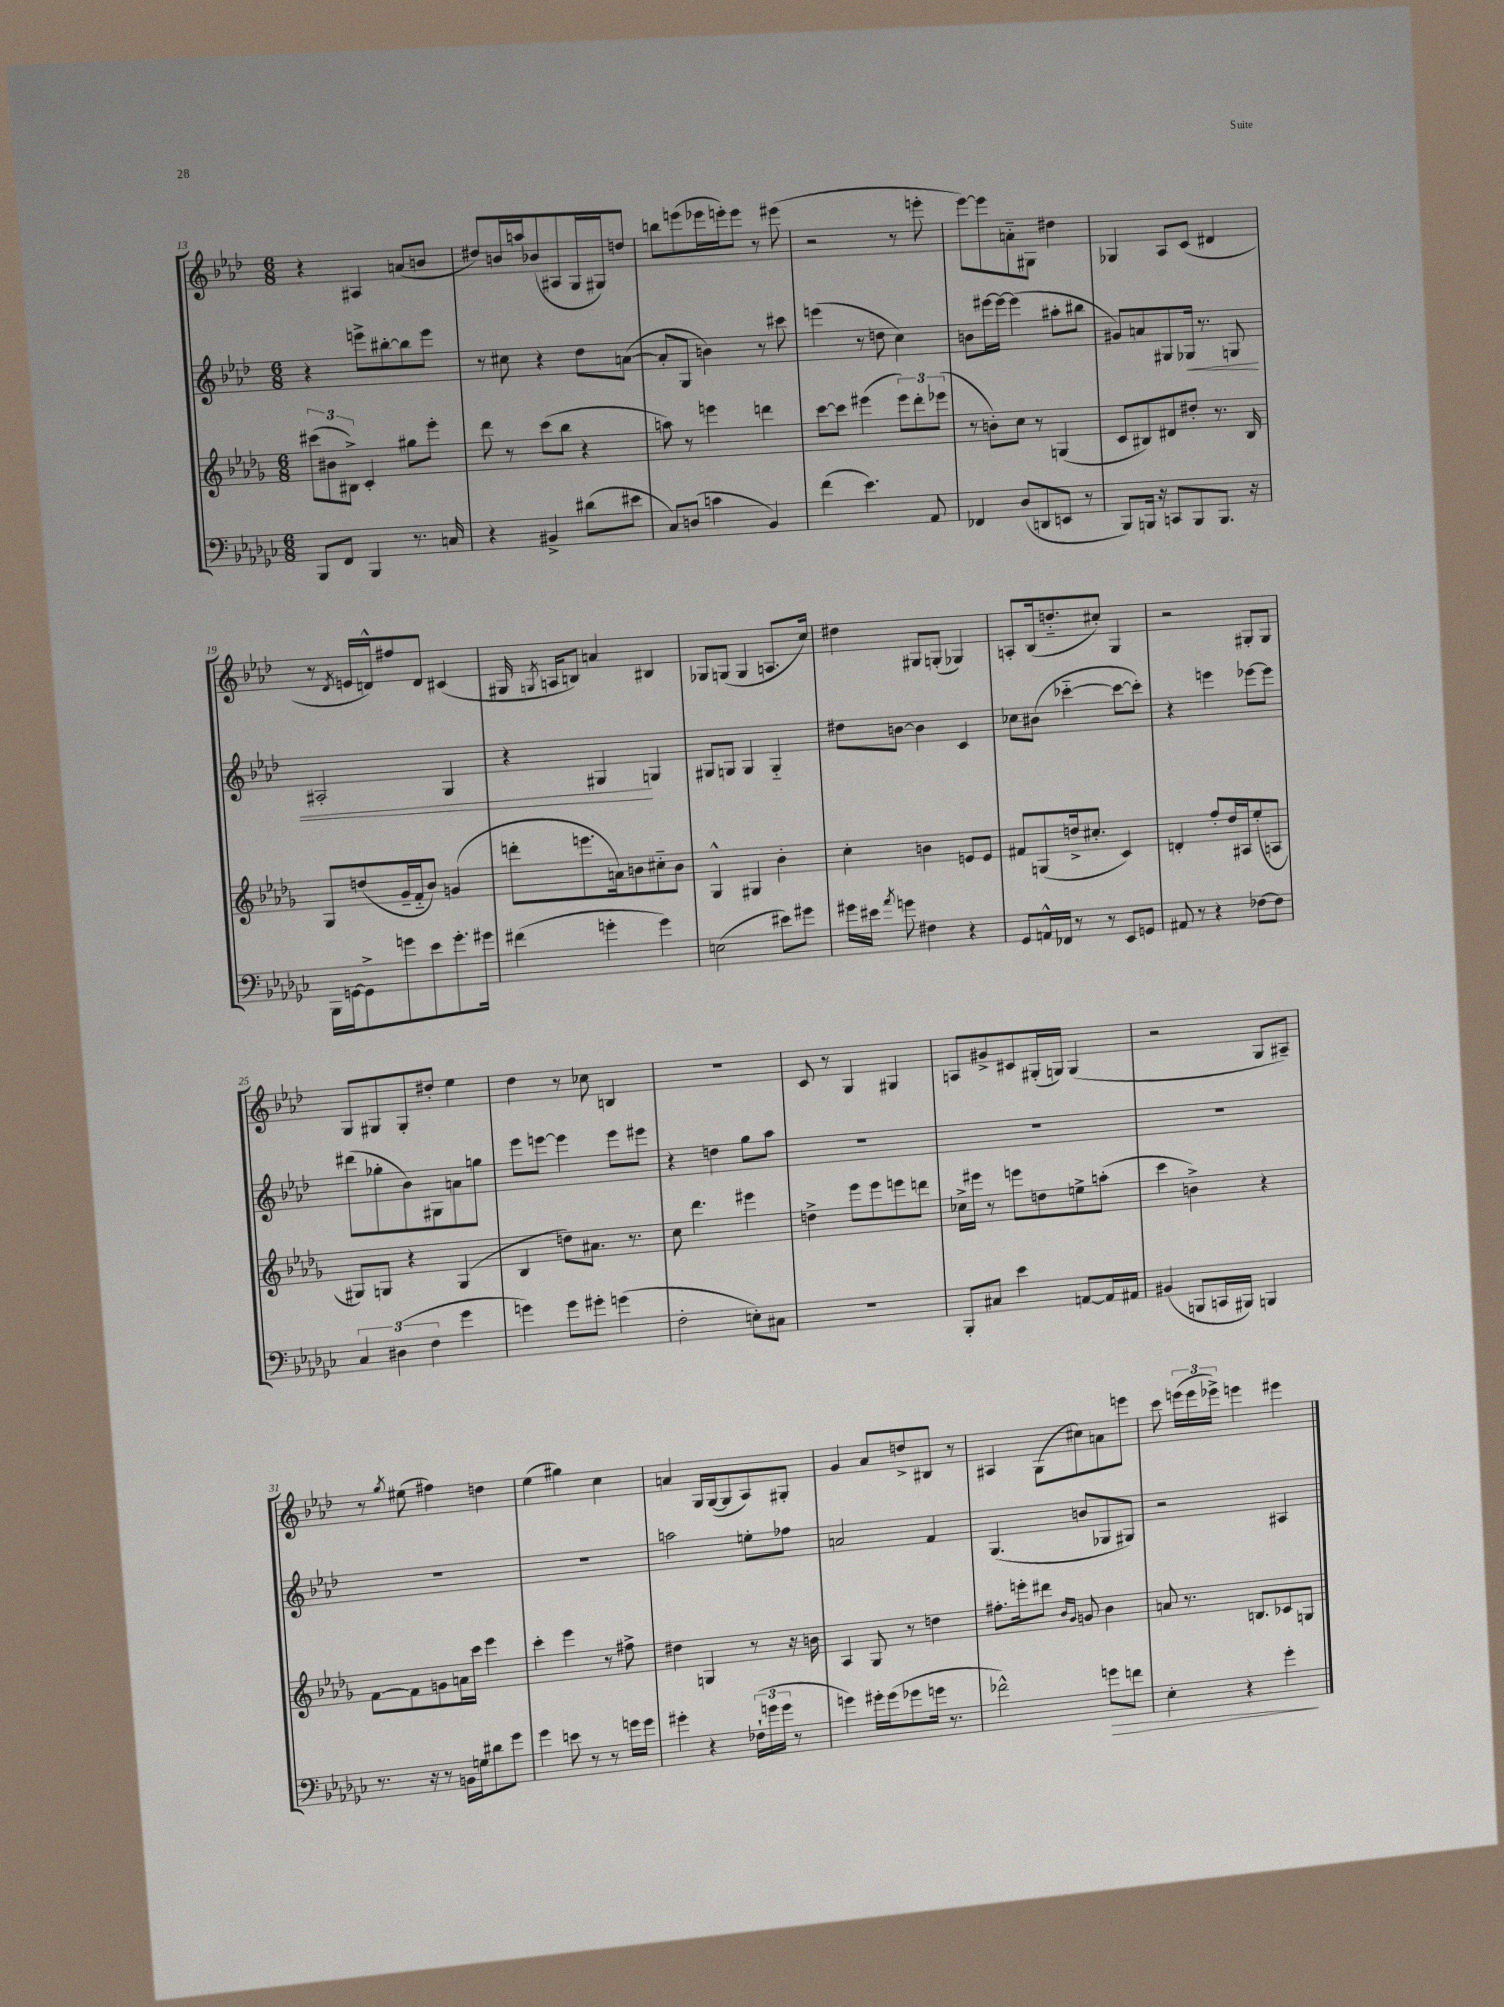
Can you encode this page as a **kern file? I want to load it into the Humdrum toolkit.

**kern	**dynam	**kern	**kern	**dynam	**kern
*part4	*part4	*part3	*part2	*part2	*part1
*staff4	*staff4	*staff3	*staff2	*staff2	*staff1
*clefF4	*	*clefG2	*clefG2	*	*clefG2
*k[b-e-a-d-g-c-]	*	*k[b-e-a-d-g-]	*k[b-e-a-d-]	*	*k[b-e-a-d-]
*M6/8	*	*M6/8	*M6/8	*	*M6/8
=13	=13	=13	=13	=13	=13
8BBB-/L	.	(12ccc#X\L	4r	.	4r
.	.	12b#X\	.	.	.
8FF/J	.	.	.	.	.
.	.	12B#X^\J)	.	.	.
4BBB-/	.	4c'/	8eeen^\L	.	4A#X/
.	.	.	[8bb#X'\	.	.
8.r	.	8gg#X\L	8bb#\]	.	(8an/L
.	.	8eee-'\J	8eee\J	.	8bn/J
16Cn/	.	.	.	.	.
=14	=14	=14	=14	=14	=14
4r	.	8ddd-\	8r	.	8dd#X/L)
.	.	8r	8cc#X\	.	16bn/L
.	.	.	.	.	16aan/J
4BB#X^/	.	(8ccc\L	4r	.	(8b-X/
.	.	8bb-\J	.	.	8A#X/
(8d#X\L	.	4r	8dd-\L	.	16G/L
.	.	.	.	.	16G#X/J)
8e#X\J	.	.	([8an\J	.	8ddn/J
=15	=15	=15	=15	=15	=15
8C-/L)	.	8aan\)	8a'/L]	.	8bbn\L
(8Dn/J	.	8r	8G/J	.	(8eeen\
4cn\	.	4eeen\	4bn\)	.	16eee-X\L
.	.	.	.	.	16eeen'\J)
.	.	.	.	.	8eee\J
4BB-/)	.	4dddn\	8r	.	8r
.	.	.	8ccc#X\	.	(8eee#X\
=16	=16	=16	=16	=16	=16
(4f\	.	[8ccc\L	(4eeen\	.	2r
.	.	8ccc\J]	.	.	.
4.e-\)	.	(4eee#X\	8r	.	.
.	.	.	8ddn\	.	.
.	.	12eee#\L)	4cc\)	.	8r
.	.	12ddd-'\	.	.	.
8AA-/	.	.	.	.	8eeen'\
.	.	(12eee-X\J	.	.	.
=17	=17	=17	=17	=17	=17
4FF-X/	.	8r	8bn\L	.	[8eee-\L)
.	.	8bn'\L)	[16eee#X\L	.	8eee-\]
.	.	.	16eee#\JJ_	.	.
(8D-/L	.	8cc\J	(4eee#\]	.	8an\
8DDn/	.	8r	.	.	8G#X\J
8EEn/J	.	(4Gn/	8aa#X'\L	.	4dd#X\
8r	.	.	8bb#X\J	.	.
=18	=18	=18	=18	=18	=18
8BBB-/L)	.	8c/L	8g#X/L)	.	4G-X/
16BBBn/Jk	.	8B#X/)	8an/	.	.
16r	.	.	.	.	.
8CCn/L	.	8d#X/	8G#X/	.	8A-/L
!	!	!	!	!LO:HP:b	!
8BBB/	.	8dd#X'/J	16G-X/Jk	<	(8c/J
.	.	.	8.r	.	.
8.BBB/J	.	8.r	.	.	4d#X/
.	.	.	8Gn/	.	.
16r	.	16B#/	.	.	.
!!LO:LB:g=z
=19	=19	=19	=19	=19	=19
16BBB-\LL	.	8G-/L	2A#X'/	.	8r
[16GGn\J	.	.	.	.	.
.	.	.	.	.	8qd-/
8GG^\]	.	(8ddn/	.	.	16en/LL
.	.	.	.	.	16dn^^/J)
8gn\	.	16g-~/L	.	.	8ff#X/
.	.	16f/J	.	.	.
8e-\	.	8b-/J)	.	.	8d/J
8.g'\	.	(4gn/	4G/	.	(4c#X/
16g#X\Jk	.	.	.	.	.
=20	=20	=20	=20	=20	=20
(4f#X\	.	8dddn'\L	4r	.	16G#X/
.	.	.	.	.	8qGn/
.	.	.	.	.	16An/KL
.	.	8.eeen\	.	.	8Bn/J)
4gn'\	.	.	4G#X/	.	4an/
.	.	16an\k)	.	.	.
.	.	8bn\	.	.	.
4g\)	.	8cc#X\	4Gn/	[	4B#X/
.	.	8b\J	.	.	.
=21	=21	=21	=21	=21	=21
(2En\	.	4G-^^/	8G#X/L	.	8G-X/L
.	.	.	8Gn/J	.	(8Gn/J
.	.	4G#X/	4G/	.	4G/
8e#X\L)	.	4b-'\	4G/	.	8.An/L
8g#X\J	.	.	.	.	.
.	.	.	.	.	16cc/Jk)
=22	=22	=22	=22	=22	=22
16g#X\LL	.	4cc'\	8dd#X\L	.	4dd#X\
16e#X\JJ	.	.	.	.	.
8qa-/	.	.	.	.	.
8gn\	.	.	[8bn\J	.	.
4F#X\	.	4bn\	4b\]	.	8G#X/L
.	.	.	.	.	(8Gn'/J
4r	.	8en/L	4c/	.	4G-X/)
.	.	8e/J	.	.	.
=23	=23	=23	=23	=23	=23
8GG-/L	.	8f#X/L	8cc-X\L	.	8An'/L
16AAn^^/L	.	(8Gn/	(8b#X\J	.	(16B-/k
16FF-X/JJ	.	.	.	.	8.ddn/
8r	.	16ddn^/k	[4ccc-X\	.	.
.	.	8.cc#X'/J	.	.	.
8r	.	.	.	.	8cc#X'/J)
8EE-/L	.	4c/)	8ccc-\L_	.	4G/
8GGn/J	.	.	8ccc-'\J])	.	.
=24	=24	=24	=24	=24	=24
8AA#X/	.	4dn'/	4r	.	2r
8r	.	.	.	.	.
4r	.	8ff'/L	4eeen\	.	.
.	.	16dd-/L	.	.	.
.	.	16A#X/J	.	.	.
[8F-X\L	.	(8ee-'/	[8eee-X\L	.	8G#X'/L
8F-\J]	.	8An/J	8eee-\J]	.	8G#/J
!!LO:LB:g=z
=25	=25	=25	=25	=25	=25
6C-/	.	8G#X/L)	(8ddd#X\L	.	8G/L
.	.	8Gn/J	8gg-X'\	.	8G#X/
(6D#X\	.	.	.	.	.
.	.	4r	8b-\)	.	8G#'/
6F\	.	.	.	.	.
.	.	.	8G#X\	.	8dd#X'/J
4g-\	.	(4G/	8an\	.	4ee-\
.	.	.	8ggn\J	.	.
=26	=26	=26	=26	=26	=26
4gn\)	.	4B-/	8eee-\L	.	4dd-\
.	.	.	[8eeen\J	.	.
8g\L	.	8ddn\L)	4eee\]	.	8r
8g#X'\J	.	8.a#X\J	.	.	8cc-X\
(4gn\	.	.	8eee\L	.	4Bn/
.	.	8.r	.	.	.
.	.	.	8eee#X\J	.	.
=27	=27	=27	=27	=27	=27
2F'\	.	8cc\	4r	.	2.r
.	.	4.ddd-\	.	.	.
.	.	.	4ddn\	.	.
8En'\L)	.	4eee#X\	8gg\L	.	.
8C#X\J	.	.	8aa-\J	.	.
=28	=28	=28	=28	=28	=28
2.r	.	4ddn^\	2.r	.	8c/
.	.	.	.	.	8r
.	.	8eee-\L	.	.	4G/
.	.	8eee-\	.	.	.
.	.	8eeen\	.	.	4G#X/
.	.	8dddn\J	.	.	.
=29	=29	=29	=29	=29	=29
8BBB-'/L	.	16cc-X^\LL	2.r	.	8An/L
.	.	16eee#X\JJ	.	.	.
8C#X/J	.	8r	.	.	8g#X^/
4e-\	.	8eeen\L	.	.	8c#X/
.	.	8ddn\	.	.	(16G#X'/L
.	.	.	.	.	16Gn/JJ)
[8AAn/L	.	8een^\	.	.	(4G/
16AA/L]	.	(8aan'\J	.	.	.
16AA#X/JJ	.	.	.	.	.
=30	=30	=30	=30	=30	=30
(4BB#X/	.	4ccc\	2.r	.	2r
8BBBn/L	.	4bn^\)	.	.	.
16CCn/L	.	.	.	.	.
16BBB#X/JJ)	.	.	.	.	.
4BBBn/	.	4r	.	.	8G/L
.	.	.	.	.	8A#X~/J)
!!LO:LB:g=z
=31	=31	=31	=31	=31	=31
8.r	.	[8f\L	2.r	.	8r
.	.	.	.	.	8qgg/
.	.	8f\]	.	.	(8ee#X\
16r	.	.	.	.	.
8r	.	8gn\	.	.	4ff#X\)
16BBn\LL	.	16an\L	.	.	.
16Gn\J	.	16ccc\JJ	.	.	.
8d#X\	.	4eee-\	.	.	4ddn\
8g-\J	.	.	.	.	.
=32	=32	=32	=32	=32	=32
4g-\	.	4ccc'\	2.r	.	(4ee-\
8en\	.	4eee-\	.	.	4gg#X\)
8r	.	.	.	.	.
8r	.	8r	.	.	4cc\
16gn\LL	.	8ff#X^\	.	.	.
16g\JJ	.	.	.	.	.
=33	=33	=33	=33	=33	=33
4g#X'\	.	4dd#X\	2aan\	.	4an/
4r	.	4Gn/	.	.	16G/LL
.	.	.	.	.	([16G/J
.	.	.	.	.	8G/]
(24F-X`\LL	.	8r	8een'\L	.	8A-/)
24gn\	.	.	.	.	.
24g\JJ	.	.	.	.	.
8r	.	16r	8ff-X\J	.	8G#X'/J
.	.	16bn\	.	.	.
=34	=34	=34	=34	=34	=34
4gn\)	.	4A-/	2an/	.	4g/
16g#X'\LL	.	8G-/	.	.	8a-/L
(16g#\J	.	.	.	.	.
8g-X\	.	8r	.	.	8ddn^/
16gn\Jk	.	4ddn\	4f/	.	8B#X/J
8.r	.	.	.	.	.
.	.	.	.	.	8r
=35	=35	=35	=35	=35	=35
2f-X^^\)	.	8.ff#X'\L	(4.G/	.	4A#X/
.	.	16eeen'\k	.	.	.
.	.	8ddd#X\J	.	.	(8G\L
.	.	16qqb-/LL	.	.	.
.	.	16qqg-/JJ	.	.	.
.	.	8gn/	8bn/L	.	8cc#X\)
!	!LO:HP:b	!	!	!	!
8gn\L	>	4b-\	8G-X/	.	8an\
8fn\J	.	.	8G#X/J)	.	8eeen\J
=36	=36	=36	=36	=36	=36
4E-'\	.	8an/	2r	.	8ccc\
.	.	8.r	.	.	(24eeen\LL
.	.	.	.	.	24eee\
.	.	.	.	.	24eee-X^\JJ)
4r	.	.	.	.	4eeen\
.	.	8.Bn/L	.	.	.
4g-'\	.	8c-X/	4A#X/	.	4eee#X\
.	.	8Gn/J	.	.	.
.	]	.	.	.	.
==	==	==	==	==	==
*-	*-	*-	*-	*-	*-
